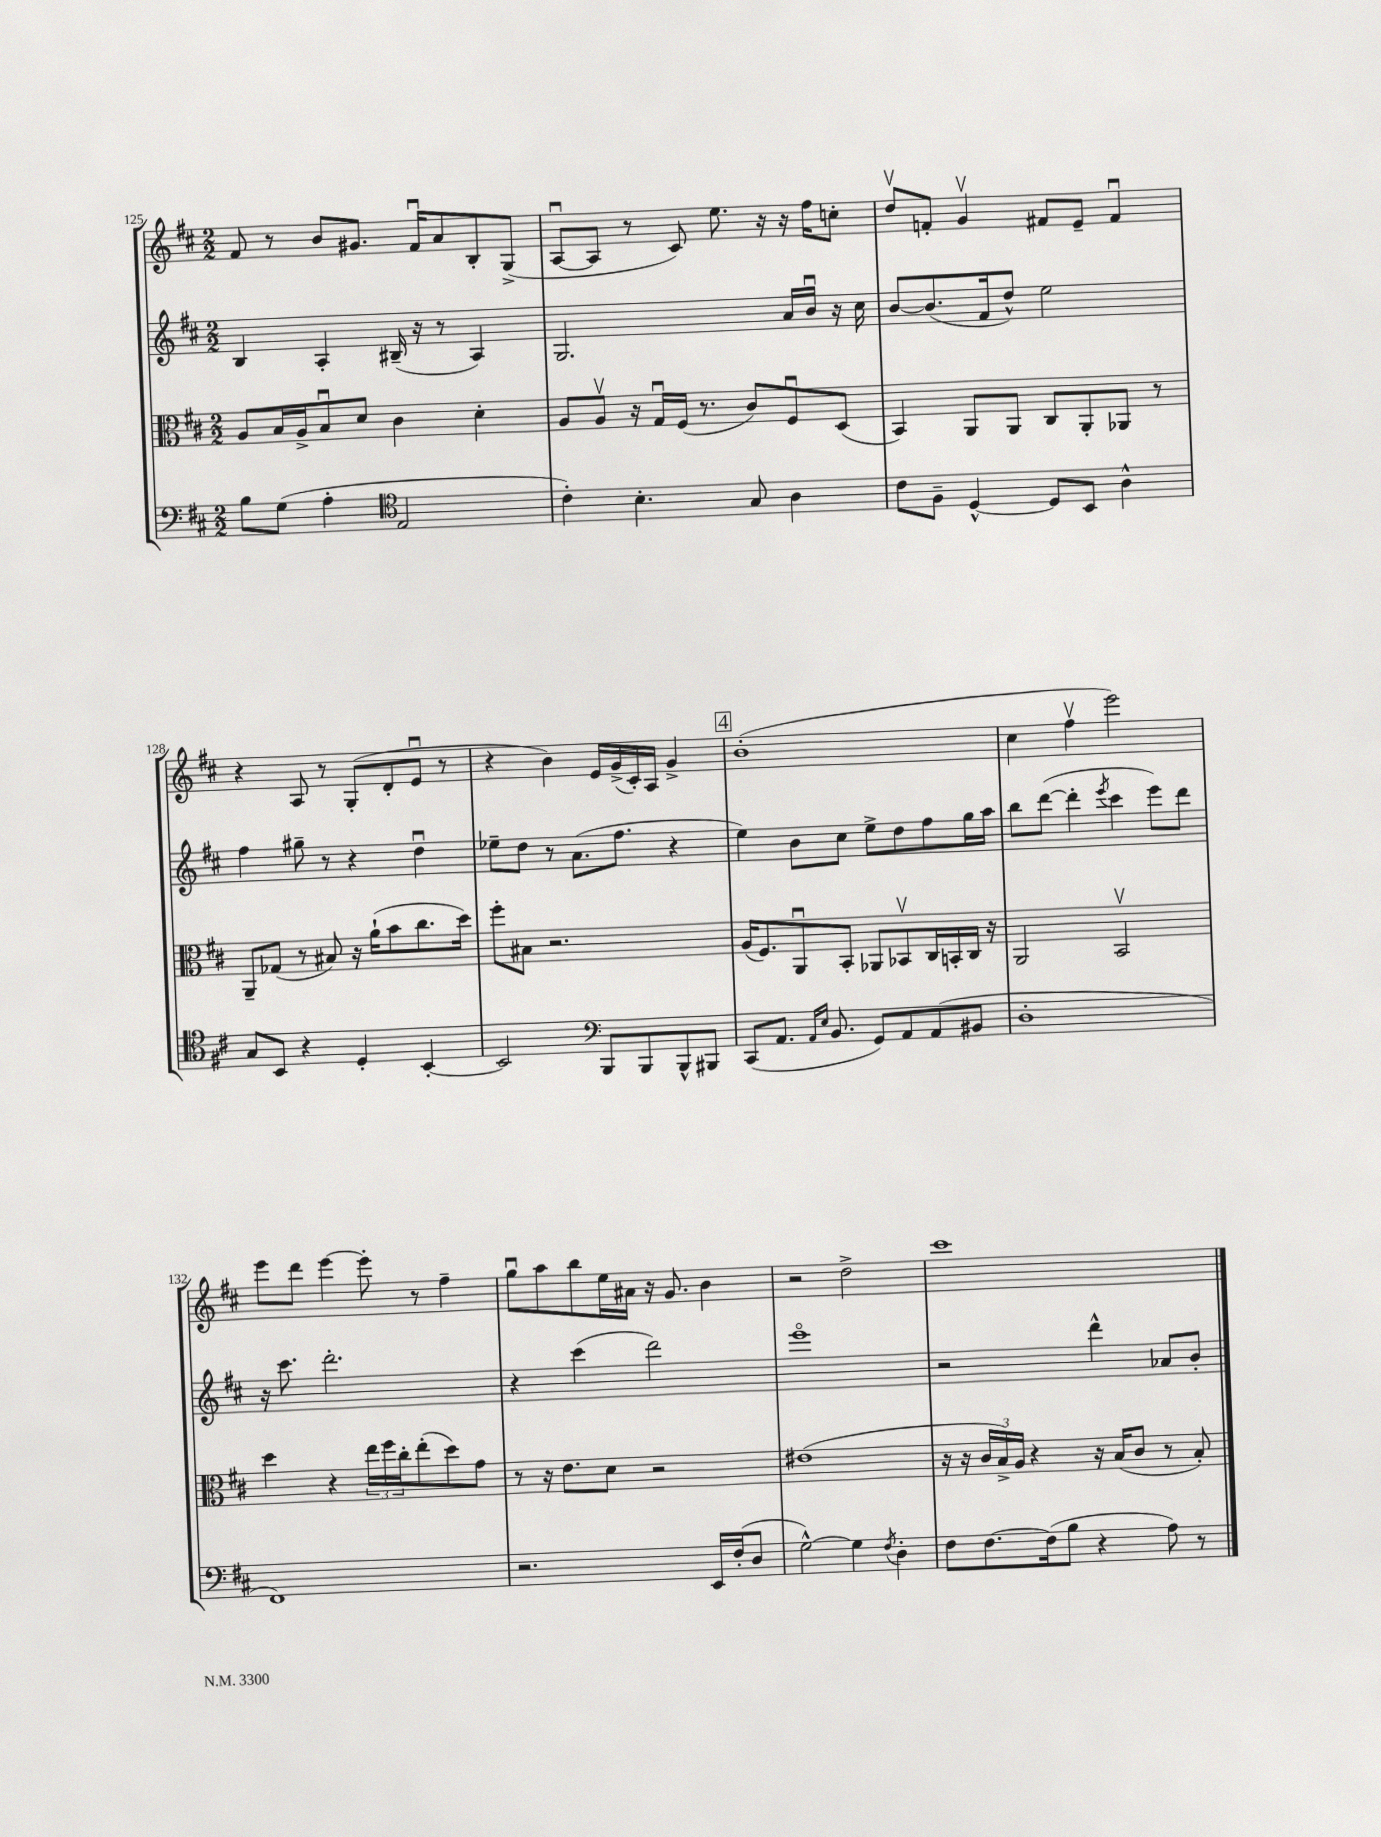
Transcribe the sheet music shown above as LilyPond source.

<<
\new StaffGroup <<
\new Staff = "s0" {
    \clef treble \key d \major \numericTimeSignature \time 2/2
    fis'8 r8 b'8 gis'8. fis'16\downbow a'8 b8-. g8->( |
    a8~\downbow a8 r8 cis'8) e''8. r16 r16 fis''16 c''8-. |
    d''8\upbow f'8-. g'4\upbow fis'8 e'8-- fis'4\downbow |
    r4 a8 r8 g8-.( d'8-. e'8\downbow r8 |
    r4 b'4) e'16 g'16->( cis'16-.) a16 g'4-> |
    \mark \markup { \box "4" } b'1-.( |
    cis''4 fis''4\upbow e'''2) |
    e'''8 d'''8 e'''4~ e'''8-. r8 fis''4-- |
    g''8\downbow a''8 b''8 e''16 ais'16 r16 g'8. b'4 |
    r2 d''2-> |
    cis'''1 \bar "|." |
}
\new Staff = "s1" {
    \clef treble \key d \major \numericTimeSignature \time 2/2
    b4 a4-. bis16--( r16 r8 a4) |
    g2. a'16 b'16\downbow r16 cis''16 |
    b'8~ b'8.( fis'16 d''8-^) e''2 |
    fis''4 gis''8-- r8 r4 d''4\downbow |
    ees''8-- d''8 r8 a'8.( fis''8. r4 |
    \mark \markup { \box "4" } e''4) b'8 cis''8 e''8-> d''8 fis''8 g''16 a''16 |
    b''8 d'''8~( d'''4-. \acciaccatura { e'''8 } cis'''4 e'''8) d'''8 |
    r16 cis'''8. d'''2.-. |
    r4 cis'''4( d'''2) |
    e'''1\flageolet |
    r2 d'''4-^ aes'8 b'8-. \bar "|." |
}
\new Staff = "s2" {
    \clef alto \key d \major \numericTimeSignature \time 2/2
    a8 b16 a16-> b8\downbow d'8 cis'4 d'4-. |
    a8 a8\upbow r16 g16\downbow fis16( r8. cis'8) fis8\downbow d8( |
    b,4) a,8 a,8 cis8 a,8-. aes,8 r8 |
    a,8-- ges8( r8 bis8) r16 a'16-!( b'8 cis''8. d''16) |
    fis''8-. bis8 r2. |
    \mark \markup { \box "4" } a16( fis8.) a,8\downbow b,8-. aes,8 bes,8\upbow cis16 b,16-. cis16 r16 |
    a,2 b,2\upbow |
    d''4 r4 \tuplet 3/2 { e''16 fis''16 cis''16-. } e''8-.( d''8) g'8 |
    r8 r16 e'8. d'8 r2 |
    eis'1( |
    r16 r16 \tuplet 3/2 { cis'16 b16->) a16 } r4 r16 b16( cis'8 r8 b8-.) \bar "|." |
}
\new Staff = "s3" {
    \clef bass \key d \major \numericTimeSignature \time 2/2
    b8 g8( a4-. \clef tenor e2 |
    cis'4-.) b4.-. g8 a4 |
    cis'8 fis8-- d4~-^ d8 b,8 a4-^ |
    g8 b,8 r4 d4-. b,4~-. |
    b,2 \clef bass b,,8 b,,8 b,,8-^ bis,,8 |
    \mark \markup { \box "4" } cis,8( a,8. \grace { a,16 e16 } b,8. g,8) a,8 a,8( bis,8 |
    d1-. |
    fis,1) |
    r2. e,16 fis16-.( d8 |
    g2~-^) g4 \acciaccatura { fis8 } d4-. |
    fis8 fis8.~ fis16( b8 r4 a8) r8 \bar "|." |
}
>>
>>
\layout { \context { \Score currentBarNumber = #125 } }
